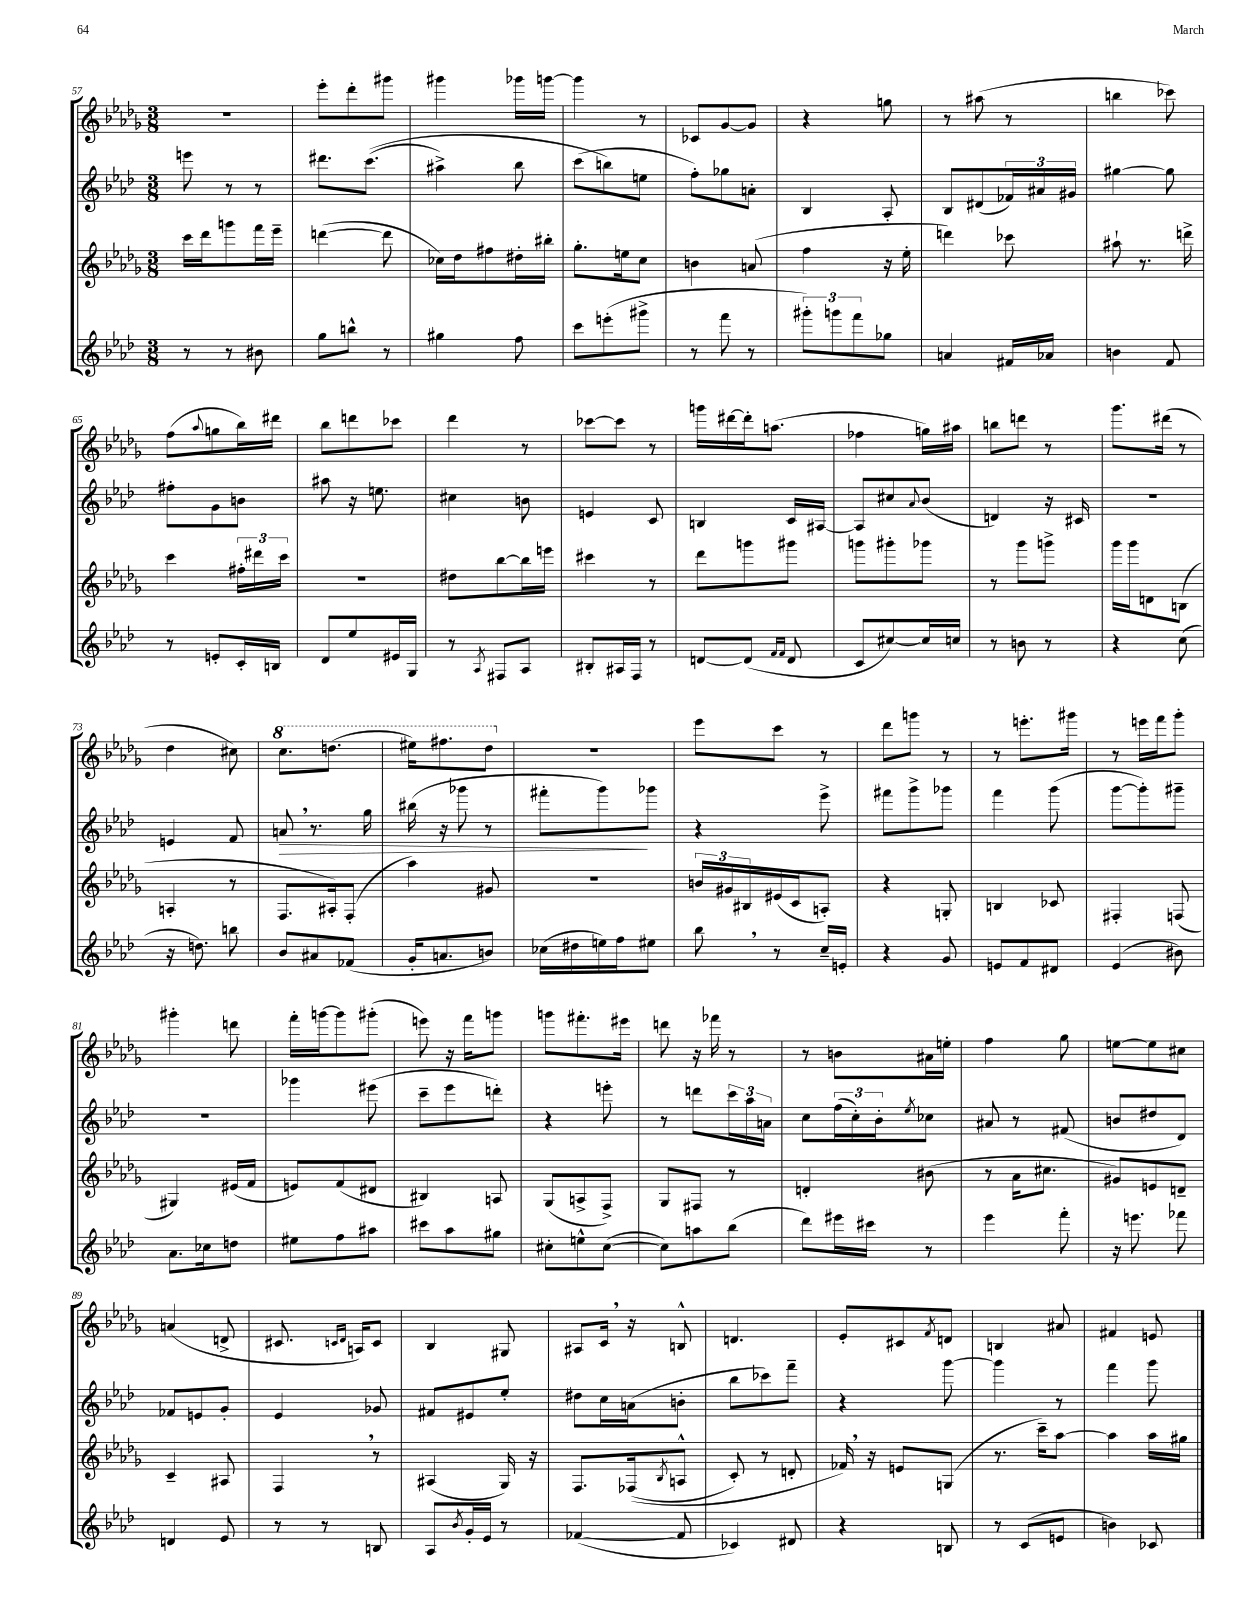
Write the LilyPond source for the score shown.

<<
\new StaffGroup <<
\new Staff = "s0" {
    \clef treble \key des \major \numericTimeSignature \time 3/8
    R4. |
    ees'''8-. des'''8-. gis'''8 |
    gis'''4 ges'''16 g'''16~ |
    g'''4 r8 |
    ces'8 ges'8~ ges'8 |
    r4 g''8 |
    r8 ais''8( r8 |
    b''4 ces'''8) |
    f''8( \appoggiatura { aes''8 } g''8 bes''16) dis'''16 |
    bes''8 d'''8 ces'''8 |
    des'''4 r8 |
    ces'''8~ ces'''8 r8 |
    g'''16 dis'''16~ dis'''16-. a''8.( |
    fes''4 g''16) ais''16 |
    b''8 d'''8 r8 |
    ges'''8. dis'''16( r8 |
    des''4 cis''8) |
    \ottava #1 c'''8. d'''8.( |
    eis'''16) fis'''8. des'''8 \ottava #0 |
    R4. |
    ees'''8 c'''8 r8 |
    des'''8 g'''8 r8 |
    r8 e'''8.-. gis'''16 |
    r8 e'''16 f'''16 ges'''8-. |
    gis'''4-. d'''8 |
    f'''16-. g'''16~ g'''8 gis'''8-.( |
    e'''8) r16 f'''16 g'''8 |
    g'''8 fis'''8.-. eis'''16 |
    d'''8 r16 fes'''16 r8 |
    r8 b'8 ais'16 e''16-. |
    f''4 ges''8 |
    e''8~ e''8 cis''8 |
    a'4( d'8-> |
    cis'8. \grace { c'16 des'16 } a16) c'8 |
    bes4 gis8 |
    ais8 c'16 \breathe r16 b8-^ |
    d'4. |
    ees'8-. cis'8 \acciaccatura { f'8 } d'8 |
    b4 ais'8 |
    fis'4 e'8 \bar "|." |
}
\new Staff = "s1" {
    \clef treble \key aes \major \numericTimeSignature \time 3/8
    e'''8 r8 r8 |
    dis'''8. c'''8.(\( |
    ais''4->) bes''8 |
    c'''8( b''8\) e''8 |
    f''8-.) ges''8 a'8-. |
    bes4 aes8-. |
    bes8 dis'8( \tuplet 3/2 { fes'16) ais'16 gis'16 } |
    gis''4~ gis''8 |
    fis''8-. g'8 b'8 |
    ais''8 r16 e''8. |
    cis''4 b'8 |
    e'4 c'8 |
    b4 c'16 ais16~ |
    ais8 cis''8 \appoggiatura { aes'8 } bes'8( |
    d'4) r16 cis'16 |
    R4. |
    e'4 f'8 |
    a'8\> \breathe r8. g''16 |
    bis''16( r16 ges'''8 r8 |
    fis'''8-. g'''8\!) ges'''8 |
    r4 ees'''8-> |
    fis'''8 g'''8-> ges'''8 |
    f'''4 g'''8( |
    g'''8~ g'''8-.) gis'''8-- |
    R4. |
    ges'''4 eis'''8( |
    c'''8-- ees'''8 d'''8-.) |
    r4 e'''8-. |
    r8 d'''8 \tuplet 3/2 { c'''16 aes''16 a'16 } |
    c''8 \tuplet 3/2 { f''16( c''16-.) bes'16-. } \acciaccatura { ees''8 } ces''8 |
    ais'8 r8 fis'8( |
    b'8 dis''8 des'8) |
    fes'8 e'8 g'8-. |
    ees'4 ges'8 |
    fis'8 eis'8 ees''8-. |
    dis''8 c''16 a'16( b'8-. |
    bes''8 ces'''8) f'''8-- |
    r4 g'''8~ |
    g'''4 r8 |
    f'''4 g'''8 \bar "|." |
}
\new Staff = "s2" {
    \clef treble \key des \major \numericTimeSignature \time 3/8
    c'''16 des'''16 g'''8 f'''16 ees'''16-- |
    d'''4~( d'''8 |
    ces''16) des''16 fis''8 dis''16-. bis''16-. |
    ges''8.-. e''16 c''8 |
    b'4 a'8( |
    f''4 r16 ees''16-. |
    d'''4) ces'''8 |
    ais''8-! r8. d'''16-> |
    c'''4 \tuplet 3/2 { fis''16-. dis'''16 c'''16 } |
    R4. |
    dis''8 bes''8~ bes''16 e'''16 |
    cis'''4 r8 |
    des'''8 g'''8 gis'''8 |
    g'''8 gis'''8-. ges'''8 |
    r8 ges'''8 g'''8-> |
    ges'''16 ges'''16 d'8 b8( |
    a4-. r8 |
    f8. ais16-.) f8-.( |
    aes''4) gis'8 |
    R4. |
    \tuplet 3/2 { b'16 gis'16 bis16 } eis'16( c'16 a8-.) |
    r4 g8-. |
    b4 ces'8 |
    fis4-. f8( |
    gis4) eis'16( f'16 |
    e'8) f'8( dis'8 |
    bis4) a8 |
    ges8( a8-> f8->) |
    ges8 fis8 r8 |
    d'4-. bis'8( |
    r8 aes'16 cis''8. |
    gis'8) e'8 d'8-- |
    c'4-- ais8 |
    f4 \breathe r8 |
    ais4( ges16) r16 |
    f8. fes16(\( \acciaccatura { bes8 } a8-^ |
    c'8-.) r8 d'8-. |
    fes'16\) \breathe r16 e'8 g8( |
    r8. c'''16--) aes''8~ |
    aes''4 aes''16 gis''16 \bar "|." |
}
\new Staff = "s3" {
    \clef treble \key aes \major \numericTimeSignature \time 3/8
    r8 r8 bis'8 |
    g''8 b''8-^ r8 |
    gis''4 f''8 |
    c'''8 e'''8-.( gis'''8-> |
    r8 f'''8 r8 |
    \tuplet 3/2 { gis'''8-.) g'''8 f'''8 } ges''8 |
    a'4 fis'16 aes'16 |
    b'4 f'8 |
    r8 e'8-. c'16-. b16 |
    des'8 ees''8 eis'16 g16 |
    r8 \acciaccatura { aes8 } fis8 aes8 |
    bis8-. ais16 f16 r8 |
    d'8~ d'8( \grace { f'16 f'16 } d'8 |
    c'8 cis''8~) cis''16 c''16 |
    r8 b'8 r8 |
    r4 c''8( |
    r16 d''8.) b''8 |
    bes'8 ais'8 fes'8( |
    g'16-. a'8. b'8) |
    ces''16( dis''16 e''16) f''16 eis''8 |
    bes''8 \breathe r8 c''16-- e'16-. |
    r4 g'8 |
    e'8 f'8 dis'8 |
    ees'4( bis'8) |
    aes'8. ces''16 d''8 |
    eis''8 f''8 ais''8 |
    cis'''8 aes''8 gis''8 |
    cis''8-. e''8-^ cis''8~( |
    cis''8) a''8 bes''8( |
    des'''8) eis'''16 cis'''16 r8 |
    ees'''4 f'''8-. |
    r16 e'''8. fes'''8 |
    d'4 ees'8 |
    r8 r8 b8 |
    aes8 \acciaccatura { bes'8 } g'16-. ees'16 r8 |
    fes'4~( fes'8 |
    ces'4) dis'8 |
    r4 b8 |
    r8 c'8( e'8 |
    b'4) ces'8 \bar "|." |
}
>>
>>
\layout { \context { \Score currentBarNumber = #57 } }
